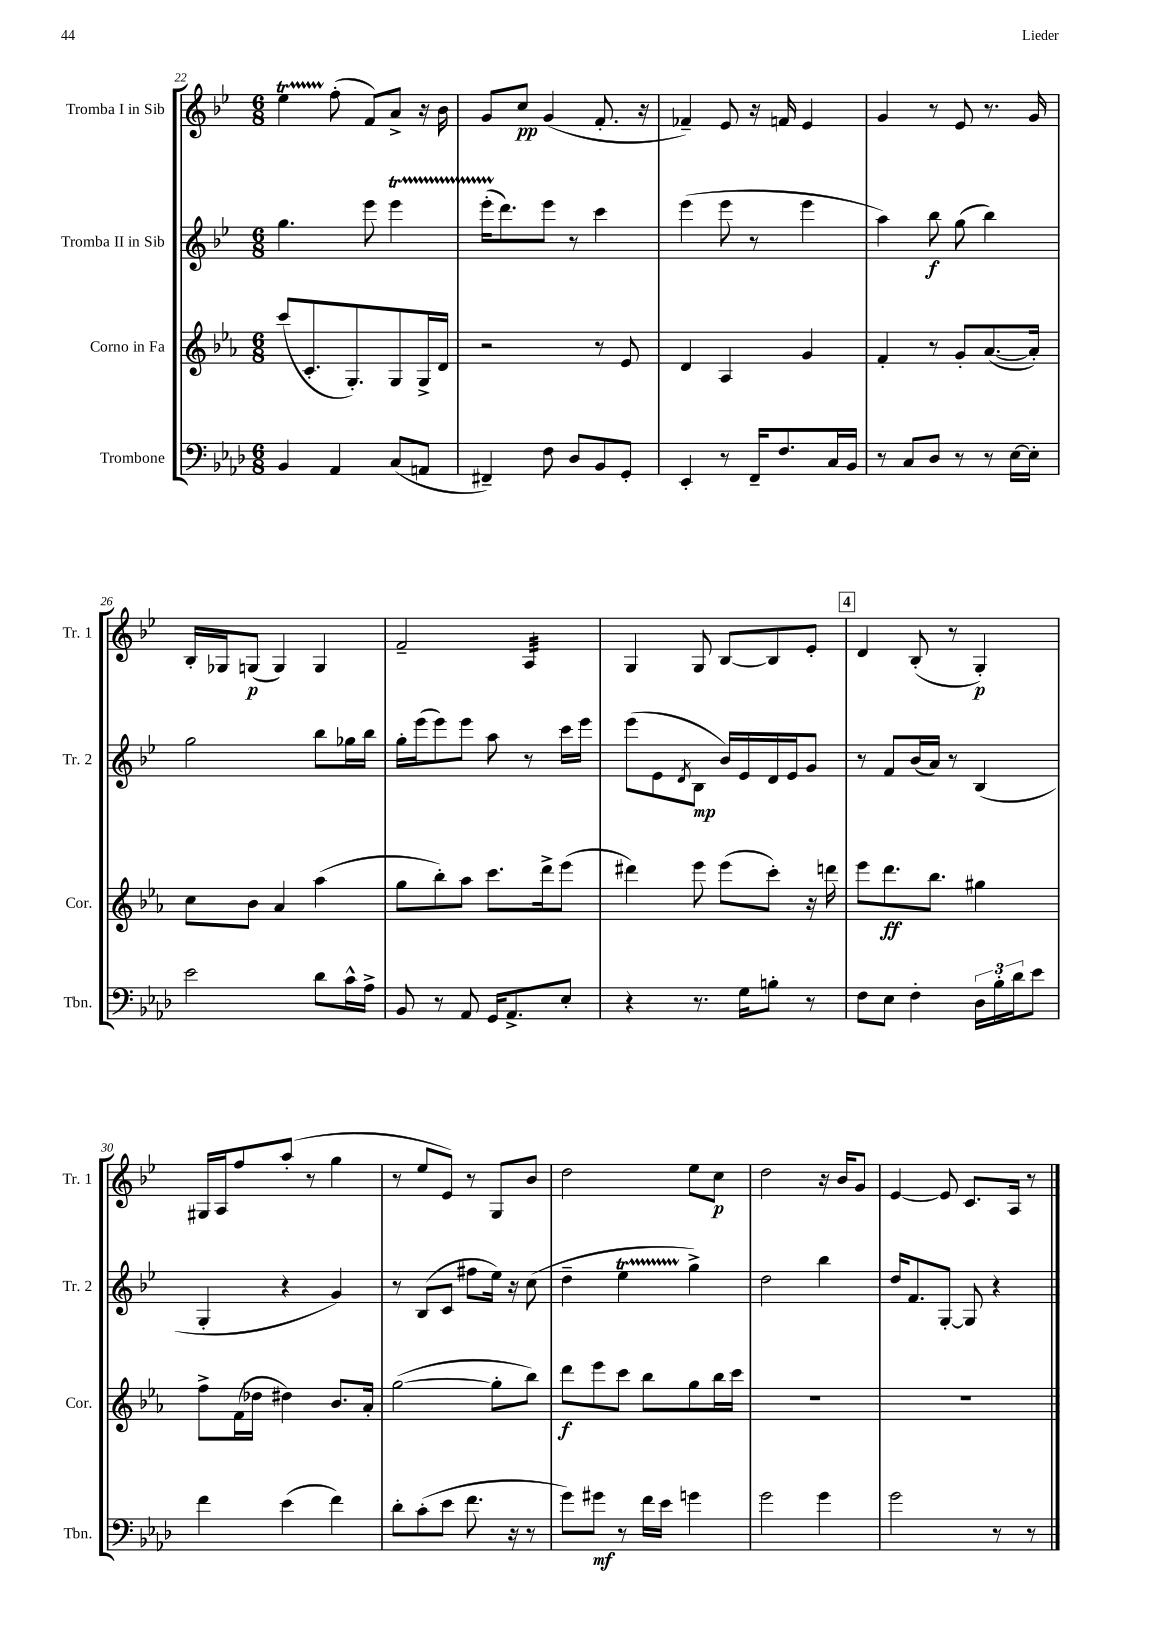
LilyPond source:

<<
\new StaffGroup <<
\new Staff = "s0" \with { instrumentName = "Tromba I in Sib" shortInstrumentName = "Tr. 1" } {
    \clef treble \key bes \major \numericTimeSignature \time 6/8
    ees''4\startTrillSpan f''8-.\stopTrillSpan( f'8) a'8-> r16 bes'16 |
    g'8 c''8\pp g'4( f'8.-. r16 |
    fes'4--) ees'8 r16 f'16 ees'4 |
    g'4 r8 ees'8 r8. g'16 |
    bes16-. ges16 g8\p( g4) g4 |
    f'2-- a4:32 |
    g4 g8 bes8~ bes8 ees'8-. |
    \mark \markup { \box "4" } d'4 bes8-.( r8 g4-.\p) |
    gis16 a16 f''8 a''8-.( r8 g''4 |
    r8 ees''8 ees'8) r8 g8 bes'8 |
    d''2 ees''8 c''8\p |
    d''2 r16 bes'16 g'8 |
    ees'4~ ees'8 c'8. a16 r8 \bar "|." |
}
\new Staff = "s1" \with { instrumentName = "Tromba II in Sib" shortInstrumentName = "Tr. 2" } {
    \clef treble \key bes \major \numericTimeSignature \time 6/8
    g''4. ees'''8 ees'''4\startTrillSpan |
    ees'''16-.( d'''8.\stopTrillSpan) ees'''8 r8 c'''4 |
    ees'''4( ees'''8 r8 ees'''4 |
    a''4) bes''8\f g''8( bes''4) |
    g''2 bes''8 ges''16 bes''16 |
    g''16-. ees'''16( ees'''8) ees'''8 a''8 r8 c'''16 ees'''16 |
    ees'''8( ees'8 \acciaccatura { d'8 } bes8\mp bes'16) ees'16 d'16 ees'16 g'8 |
    \mark \markup { \box "4" } r8 f'8 bes'16( a'16) r8 bes4( |
    g4-. r4 g'4) |
    r8 bes8( c'8 fis''8 ees''16) r16 c''8( |
    d''4-- ees''4\startTrillSpan g''4->\stopTrillSpan) |
    d''2 bes''4 |
    d''16 f'8. g8~-. g8 r4 \bar "|." |
}
\new Staff = "s2" \with { instrumentName = "Corno in Fa" shortInstrumentName = "Cor." } {
    \clef treble \key ees \major \numericTimeSignature \time 6/8
    c'''8( c'8.-. g8.-.) g8 g16-> d'16 |
    r2 r8 ees'8 |
    d'4 aes4 g'4 |
    f'4-. r8 g'8-. aes'8.~( aes'16-.) |
    c''8 bes'8 aes'4 aes''4( |
    g''8 bes''8-.) aes''8 c'''8. d'''16-> ees'''8( |
    dis'''4) ees'''8 ees'''8( c'''8-.) r16 d'''16 |
    \mark \markup { \box "4" } ees'''8 d'''8.\ff bes''8. gis''4 |
    f''8-> f'16( des''16 dis''4) bes'8. aes'16-. |
    g''2~( g''8-. bes''8) |
    d'''8\f ees'''8 c'''8 bes''8 g''8 bes''16 c'''16 |
    R2. |
    R2. \bar "|." |
}
\new Staff = "s3" \with { instrumentName = "Trombone" shortInstrumentName = "Tbn." } {
    \clef bass \key aes \major \numericTimeSignature \time 6/8
    bes,4 aes,4 c8( a,8 |
    fis,4--) f8 des8 bes,8 g,8-. |
    ees,4-. r8 f,16-- f8. c16 bes,16 |
    r8 c8 des8 r8 r8 ees16~ ees16-. |
    ees'2 des'8 c'16-^ aes16-> |
    bes,8 r8 aes,8 g,16 aes,8.-> ees8-. |
    r4 r8. g16 b8-. r8 |
    \mark \markup { \box "4" } f8 ees8 f4-. \tuplet 3/2 { des16 bes16-. des'16 } ees'8 |
    f'4 ees'4( f'4) |
    des'8-. c'8-.( ees'8 f'8. r16 r8 |
    g'8) gis'8\mf r8 f'16 ees'16 g'4 |
    g'2 g'4 |
    g'2 r8 r8 \bar "|." |
}
>>
>>
\layout { \context { \Score currentBarNumber = #22 } }
